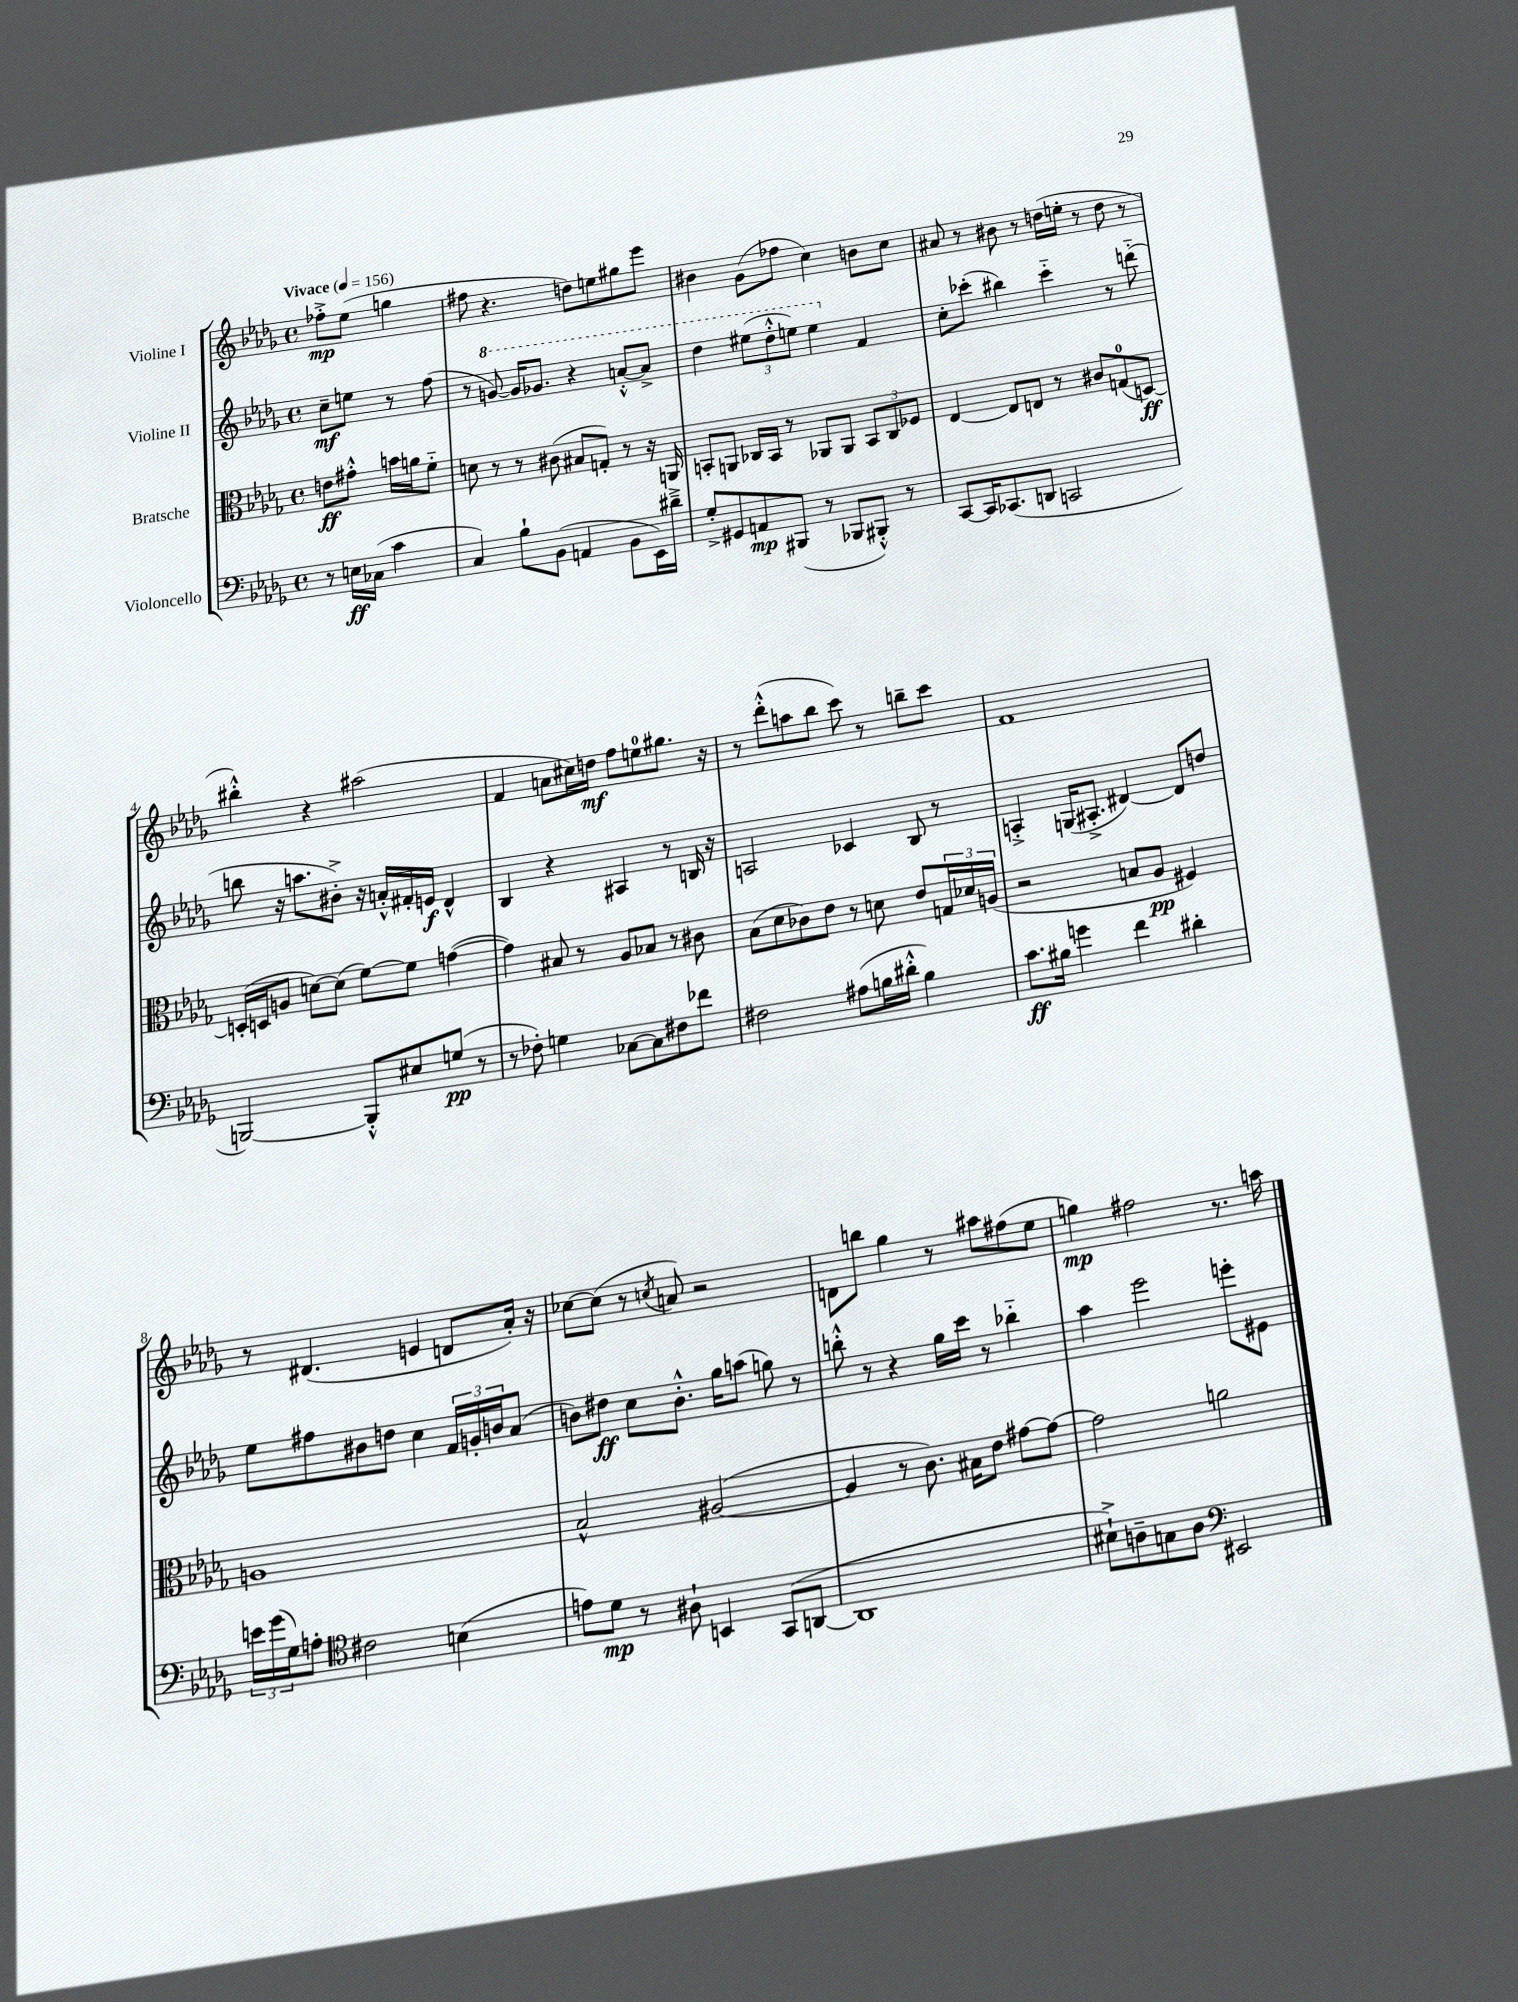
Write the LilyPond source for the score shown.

<<
\new StaffGroup <<
\new Staff = "s0" \with { instrumentName = "Violine I" } {
    \clef treble \key des \major \defaultTimeSignature \time 4/4 \partial 2 \tempo "Vivace" 4 = 156
    fes''8-.->\mp ees''8( g''4 |
    fis''8 r4. d''8) e''8 gis''8 ees'''8 |
    bis'4 ges'8( fes''8 c''4) b'8 c''8 |
    ais'8 r8 bis'8 r8 d''16( e''16-. r8 d''8 r8 |
    bis''4-.-^) r4 ais''2( |
    f'4 a'8 cis''16) d''16\mf f''8 e''8-0 gis''8. r16 |
    r8 des'''8-.-^( a''8 bes''8 c'''8) r8 b''8-- c'''8 |
    f'1 |
    r8 dis'4.( e'4 d'8 aes'16-.) r16 |
    ces''8~ ces''8( r8 \acciaccatura { c''8 } a'8) r2 |
    d'8 b''8 ges''4 r8 ais''8 fis''8( ees''8 |
    g''4\mp) fis''2 r8. a''16 \bar "|." |
}
\new Staff = "s1" \with { instrumentName = "Violine II" } {
    \clef treble \key des \major \defaultTimeSignature \time 4/4 \partial 2
    c''8--\mf e''8 r8 f''8( |
    r8 \ottava #1 g''8~) g''16 ges''8. r4 a''8~-.-^ a''8-> |
    des'''4 \tuplet 3/2 { eis'''8( des'''8-.-^ e'''8) } e'''4 \ottava #0 f'4 |
    c''8-. ces'''8-.( bis''4) ces'''4-_ r8 d'''8-_( |
    b''8 r16 a''8. bis'8-.->) r16 a'16-.-^ fis'16-. e'16\f des'4-^ |
    bes4 r4 ais4 r8 b16 r16 |
    a2 ces'4 bes8 r8 |
    a4-.-> g16( ais8.-.-> dis'4~) dis'8 d''8 |
    ees''8 fis''8 bis'8 d''8 c''4 \tuplet 3/2 { f'16 g'16-. b'16 } aes'8( |
    b'8) dis''8\ff c''8 b'8.-.-^ ges''16 a''8( g''8) r8 |
    b''8-.-^ r8 r4 ges''16 c'''16 r8 bes''4-_ |
    aes''4 ees'''2 e'''8-. eis'8 \bar "|." |
}
\new Staff = "s2" \with { instrumentName = "Bratsche" } {
    \clef alto \key des \major \defaultTimeSignature \time 4/4 \partial 2
    e'8\ff gis'8-.-^ b'16 a'16 f'8-_ |
    d'8 r8 r8 cis'8( bis8 g8-.) r8 r16 a,16 |
    b,8-. a,8 ces16 b,16 r8 aes,8 aes,8 \tuplet 3/2 { b,8 ces8 fes8 } |
    ees4~ ees8 e8 r8 cis'8 g8-0( d8~\ff) |
    d16-.( d16 a8 d'8~) d'8( f'8~) f'8 g'4~( |
    g'4) bis8 r8 aes8 bes8 r8 cis'8 |
    bes8( des'8 ces'8) ees'8 r8 d'8 ees'8 \tuplet 3/2 { g16 des'16 a16( } |
    r2 b8 aes8\pp fis4) |
    a1 |
    bes2-^ ais2~( |
    ais4 r8 c'8.) bis16 ees'8 gis'8~ gis'8~ |
    gis'2 a'2 \bar "|." |
}
\new Staff = "s3" \with { instrumentName = "Violoncello" } {
    \clef bass \key des \major \defaultTimeSignature \time 4/4 \partial 2
    r8 e16\ff ces16( c'4 |
    c4) bes8-! bes,8( a,4 bes,8 ees,16) dis'16---> |
    ges8-.-> gis,8 a,8\mp bis,,8( r8 bes,,8 bis,,8-.-^) r8 |
    c,8~ c,16 ces,8.( d,8 c,2 |
    b,,2~) b,,8-.-^ eis8 g8\pp( r8 |
    r8 fes8-.) g4 ces8~ ces8 fis8 fes'8 |
    fis2 ais8( b16 dis'16-.-^ b4) |
    c'8.\ff bis16 g'4 f'4 dis'4-. |
    \tuplet 3/2 { e'16 ges'16( ges16) } a8-. \clef tenor cis'2 b4( |
    e'8) des'8\mp r8 ais8-! b,4 ges,8( a,8~ |
    a,1 |
    bis8-!->) a8-- g8 a8 \clef bass eis,2 \bar "|." |
}
>>
>>
